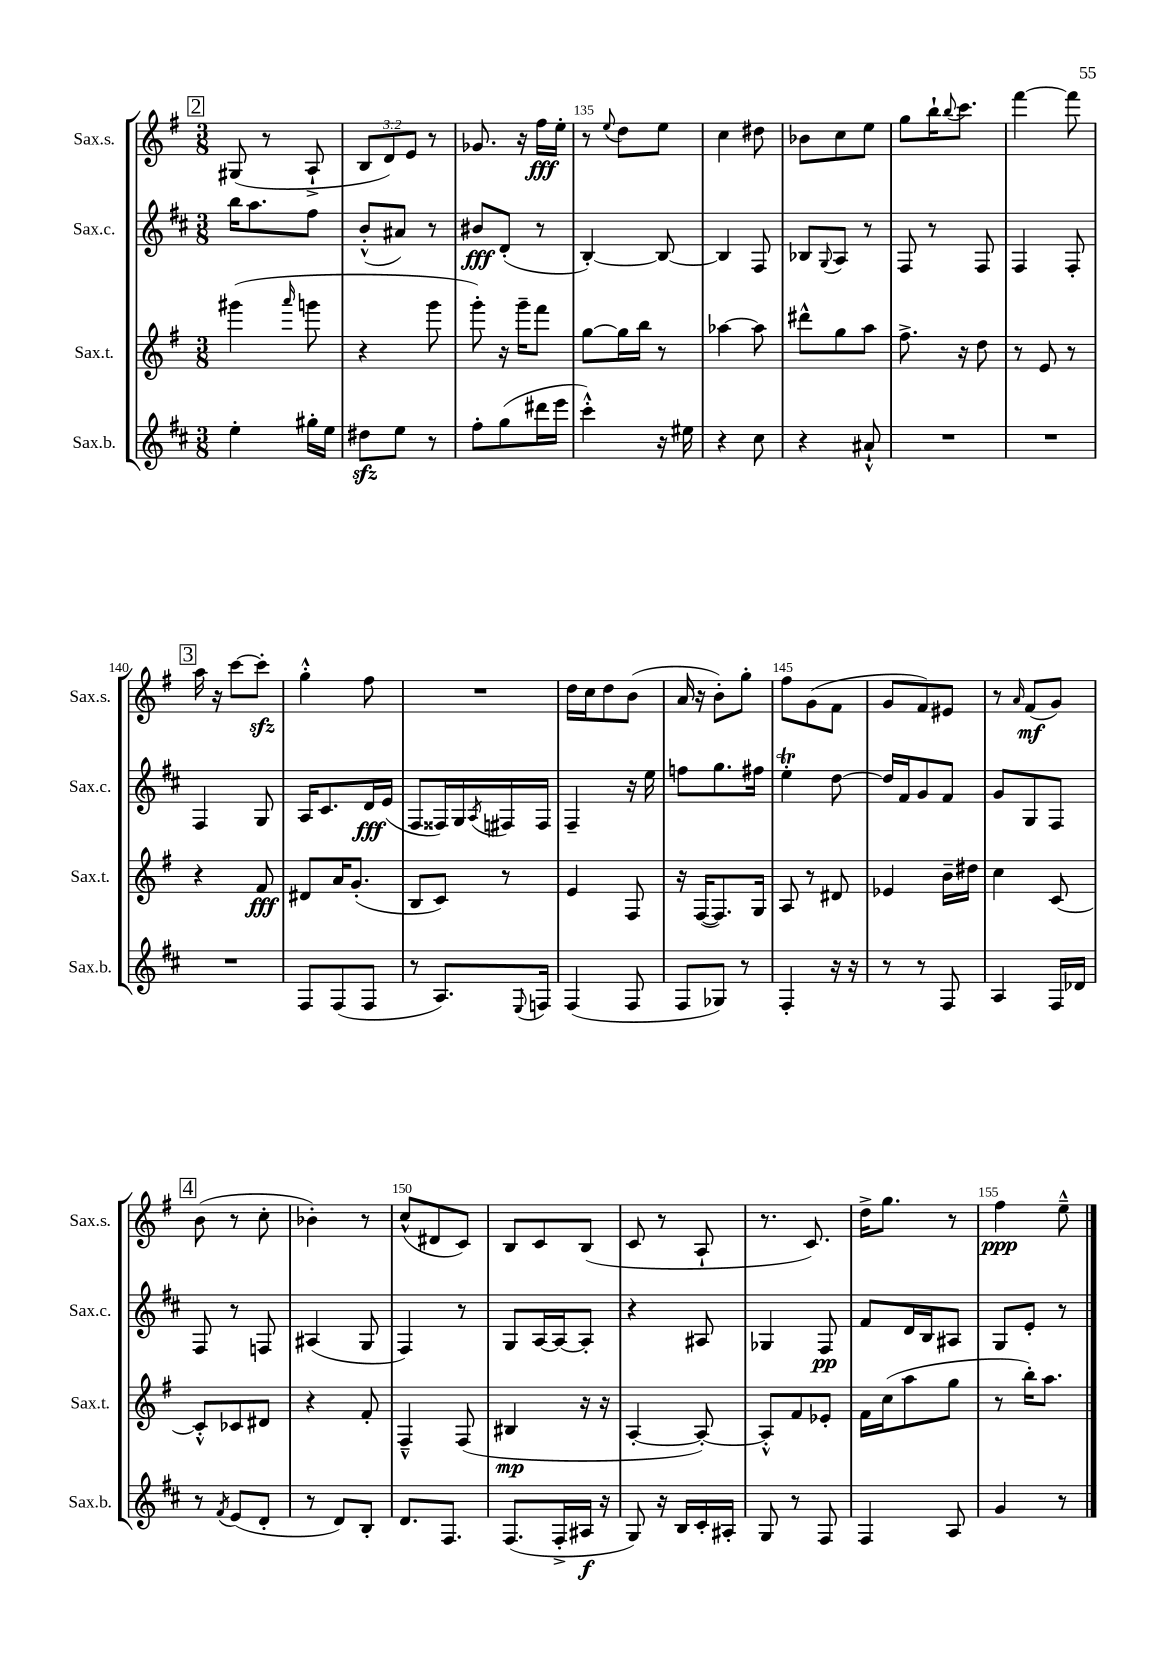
<<
\new StaffGroup <<
\new Staff = "s0" \with { instrumentName = "Sax.s." shortInstrumentName = "Sax.s." } {
    \clef treble \key g \major \numericTimeSignature \time 3/8 \override Staff.TupletNumber.text = #tuplet-number::calc-fraction-text
    \mark \markup { \box "2" } gis8( r8 a8-!-> |
    \tuplet 3/2 { b8 d'8) e'8 } r8 |
    ges'8. r16 fis''16\fff e''16-. |
    r8 \appoggiatura { e''8 } d''8 e''8 |
    c''4 dis''8 |
    bes'8 c''8 e''8 |
    g''8 b''16-! \appoggiatura { b''8 } c'''8. |
    fis'''4~ fis'''8 |
    \mark \markup { \box "3" } a''16 r16 c'''8~ c'''8-.\sfz |
    g''4-.-^ fis''8 |
    R4. |
    d''16 c''16 d''8 b'8( |
    a'16 r16 b'8-.) g''8-. |
    fis''8 g'8( fis'8 |
    g'8 fis'8) eis'8 |
    r8 \grace { a'16 } fis'8\mf( g'8) |
    \mark \markup { \box "4" } b'8( r8 c''8-. |
    bes'4-.) r8 |
    c''8-^( dis'8 c'8) |
    b8 c'8 b8( |
    c'8 r8 a8-! |
    r8. c'8.) |
    d''16-> g''8. r8 |
    fis''4\ppp e''8---^ \bar "|." |
}
\new Staff = "s1" \with { instrumentName = "Sax.c." shortInstrumentName = "Sax.c." } {
    \clef treble \key d \major \numericTimeSignature \time 3/8
    \mark \markup { \box "2" } b''16 a''8. fis''8 |
    b'8-.-^( ais'8) r8 |
    bis'8\fff d'8-.( r8 |
    b4~-.) b8~ |
    b4 fis8 |
    bes8 \appoggiatura { g8 } a8 r8 |
    fis8 r8 fis8 |
    fis4 fis8-. |
    \mark \markup { \box "3" } fis4 g8 |
    a16 cis'8. d'16\fff e'16( |
    fis8 fisis16) g16 \acciaccatura { a8 } fis16 fis16 |
    fis4-- r16 e''16 |
    f''8 g''8. fis''16 |
    e''4-.\trill d''8~ |
    d''16 fis'16 g'8 fis'8 |
    g'8 g8 fis8 |
    \mark \markup { \box "4" } fis8 r8 f8 |
    ais4( g8 |
    fis4) r8 |
    g8 a16~ a16~ a8-. |
    r4 ais8 |
    ges4 fis8\pp |
    fis'8 d'16 b16 ais8 |
    g8 e'8-. r8 \bar "|." |
}
\new Staff = "s2" \with { instrumentName = "Sax.t." shortInstrumentName = "Sax.t." } {
    \clef treble \key g \major \numericTimeSignature \time 3/8
    \mark \markup { \box "2" } gis'''4( \grace { a'''16 } g'''8 |
    r4 g'''8 |
    g'''8-.) r16 g'''16-- fis'''8 |
    g''8~ g''16 b''16 r8 |
    aes''4~ aes''8 |
    dis'''8-^ g''8 a''8 |
    fis''8.-> r16 d''8 |
    r8 e'8 r8 |
    \mark \markup { \box "3" } r4 fis'8\fff |
    dis'8 a'16 g'8.-.( |
    b8 c'8) r8 |
    e'4 fis8 |
    r16 fis16~( fis8.) g16 |
    a8 r8 dis'8 |
    ees'4 b'16-- dis''16 |
    c''4 c'8~ |
    \mark \markup { \box "4" } c'8-.-^ ces'8 dis'8 |
    r4 fis'8-. |
    fis4---^ fis8( |
    bis4\mp r16 r16 |
    a4~-. a8~-.) |
    a8-.-^ fis'8 ees'8-. |
    fis'16 c''16( a''8 g''8 |
    r8 b''16-.) a''8. \bar "|." |
}
\new Staff = "s3" \with { instrumentName = "Sax.b." shortInstrumentName = "Sax.b." } {
    \clef treble \key d \major \numericTimeSignature \time 3/8
    \mark \markup { \box "2" } e''4-. gis''16-. e''16 |
    dis''8\sfz e''8 r8 |
    fis''8-. g''8( dis'''16 e'''16 |
    cis'''4-.-^) r16 eis''16 |
    r4 cis''8 |
    r4 ais'8-!-^ |
    R4. |
    R4. |
    \mark \markup { \box "3" } R4. |
    fis8 fis8( fis8 |
    r8 a8.) \appoggiatura { e8 } f16 |
    fis4( fis8 |
    fis8 ges8) r8 |
    fis4-. r16 r16 |
    r8 r8 fis8 |
    a4 fis16 des'16 |
    \mark \markup { \box "4" } r8 \acciaccatura { fis'8 } e'8( d'8-. |
    r8 d'8) b8-. |
    d'8. fis8. |
    fis8.( fis16-.-> ais16\f r16 |
    g8) r16 b16 cis'16-. ais16-. |
    g8 r8 fis8 |
    fis4 a8 |
    g'4 r8 \bar "|." |
}
>>
>>
\layout { \context { \Score currentBarNumber = #132 \override BarNumber.break-visibility = ##(#f #t #t) barNumberVisibility = #(every-nth-bar-number-visible 5) } }
